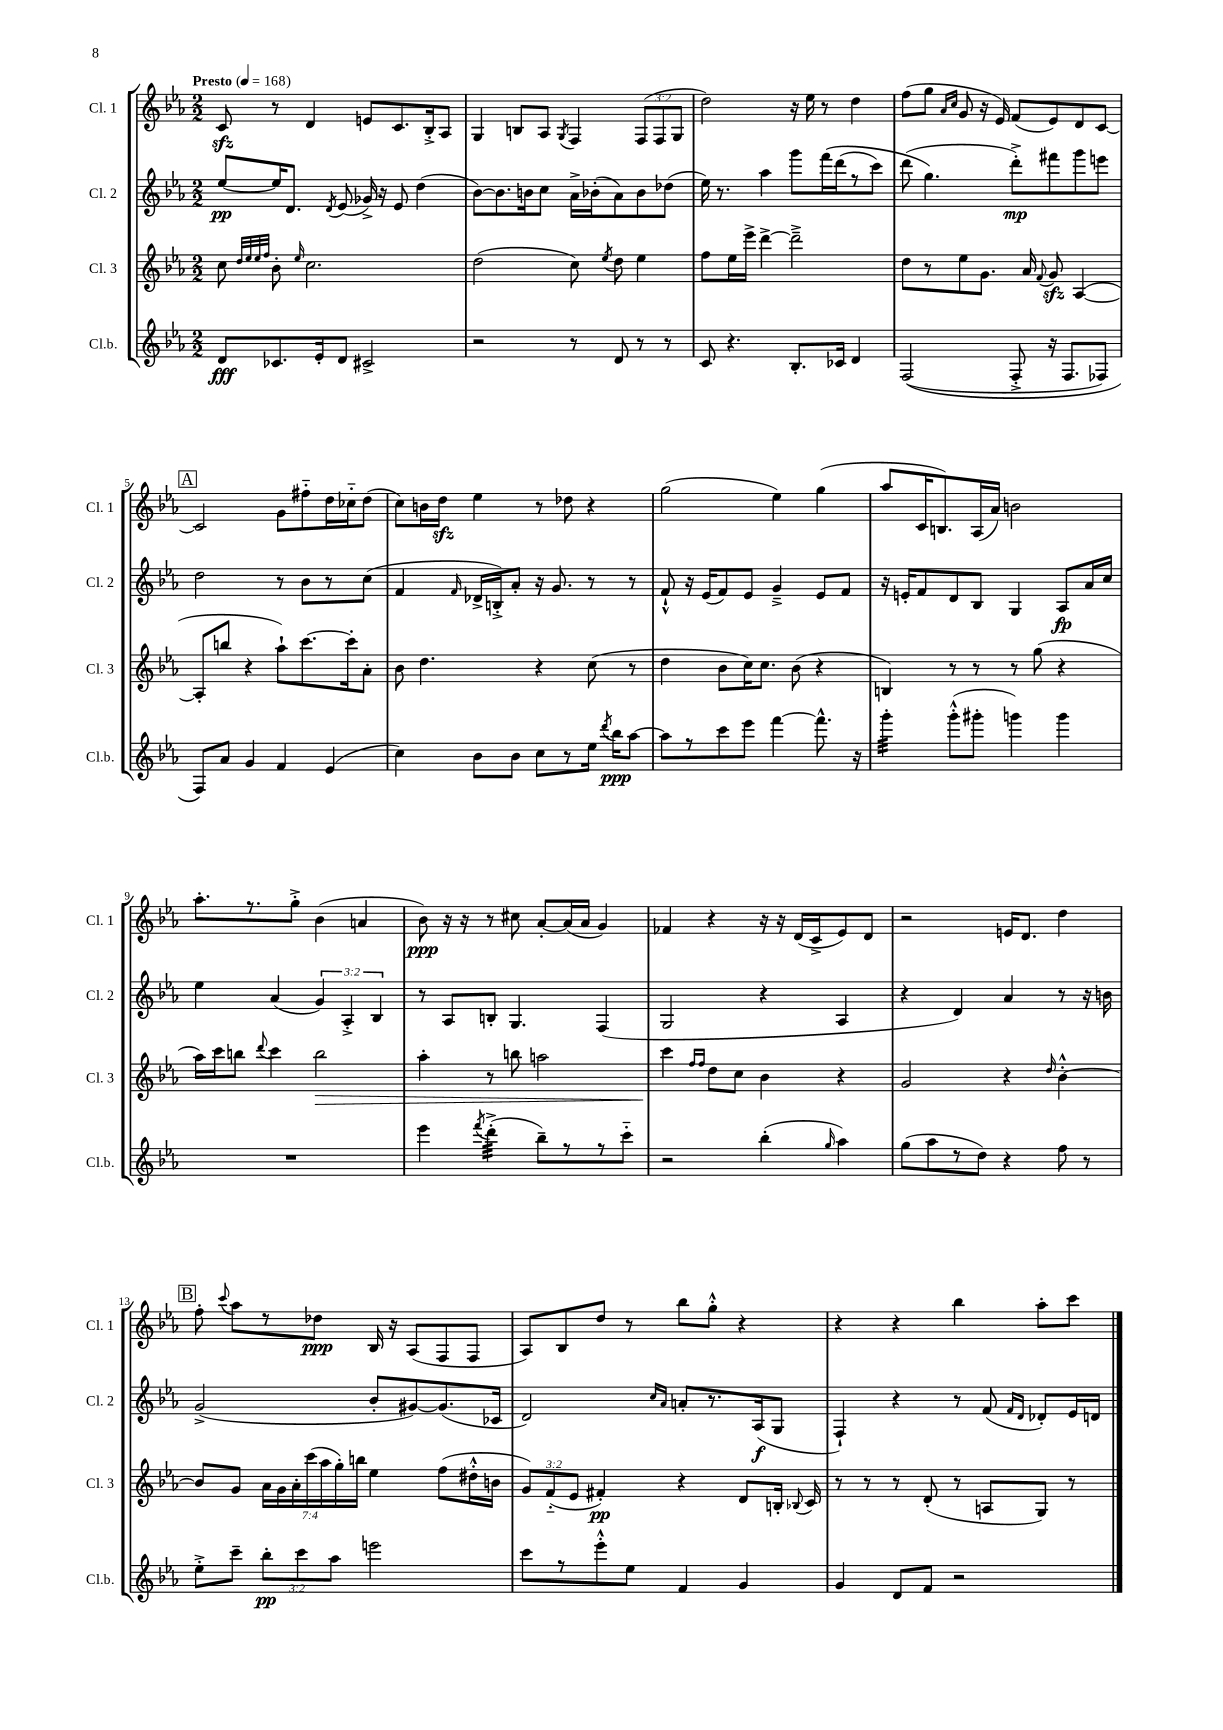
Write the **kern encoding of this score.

**kern	**kern	**kern	**kern
*staff4	*staff3	*staff2	*staff1
*clefG2	*clefG2	*clefG2	*clefG2
*k[b-e-a-]	*k[b-e-a-]	*k[b-e-a-]	*k[b-e-a-]
*M2/2	*M2/2	*M2/2	*M2/2
*MM168	*MM168	*MM168	*MM168
8d	8cc	[8ee-	8c
.	32qqdd	.	.
.	32qqee-	.	.
.	32qqee-	.	.
.	32qqff	.	.
8.c-	8b-'	16ee-]	8r
.	.	8.d	.
.	16qqee-	.	.
.	2.cc	.	4d
16e-'	.	.	.
.	.	8qd	.
8d	.	(8e-	.
2c#^	.	16g-^)	8e
.	.	16r	.
.	.	8e-	8.c
.	.	(4dd	.
.	.	.	16B-'^
.	.	.	8A-
=	=	=	=
2r	(2dd	[8b-)	4G
.	.	8.b-]	.
.	.	.	8B
.	.	16b	.
.	.	8cc	8A-
.	.	.	8qG
8r	8cc)	16a-^	4F
.	.	(16b-'	.
.	8qee-	.	.
8d	8dd	8a-)	.
8r	4ee-	8b-	(12F
.	.	.	12F
8r	.	(8dd-	.
.	.	.	12G
=	=	=	=
8c	8ff	16ee-)	2dd)
.	.	8.r	.
4.r	16ee-	.	.
.	16eee-^	.	.
.	[4ddd^	4aa-	.
8.B-'	2ddd~^]	8ggg	16r
.	.	.	16ee-
.	.	&(16fff	8r
16c-	.	(16ddd	.
4d	.	8r	4dd
.	.	8ccc)	.
=	=	=	=
&((2F	8dd	(8ddd	(8ff
.	8r	4.gg&)	8gg
.	.	.	16qqa-
.	.	.	16qqcc
.	8ee-	.	8g
.	8.g	.	16r
.	.	.	16e-)
8F'^	.	8ddd'^)	(8f
.	16a-	.	.
.	8qqf	.	.
16r	8g	8fff#	8e-)
8.F	.	.	.
.	([4A-	8ggg	8d
8F-)	.	8eee	[8c
=	=	=	=
8F&)	8A-']	2dd	2c]
8a-	8bb	.	.
4g	4r	.	.
4f	8aa-`)	8r	8g
.	[8.ccc	8b-	8ff#'~
(4e-	.	8r	16dd
.	16ccc']	.	16cc-'~
.	8a-'	(8cc	(8dd
=	=	=	=
4cc)	8b-	4f	8cc)
.	4.dd	.	16b
.	.	.	16dd
.	.	16qqf	.
8b-	.	16d-^	4ee-
.	.	16B'^)	.
8b-	.	8a-'	.
8cc	4r	16r	8r
.	.	8.g	.
8r	.	.	8dd-
16ee-	(8cc	8r	4r
8qddd	.	.	.
16bb-	.	.	.
[8aa-	8r	8r	.
=	=	=	=
8aa-]	4dd	8f`^^	(2gg
8r	.	16r	.
.	.	(16e-	.
8ccc	8b-	8f)	.
8eee-	16cc)	8e-	.
.	8.cc	.	.
[4fff	.	4g~^	4ee-)
.	(8b-	.	.
8.fff^^]	4r	8e-	(4gg
.	.	8f	.
16r	.	.	.
=	=	=	=
4ggg'	4B)	16r	8aa-
.	.	16e'	.
.	.	8f	16c
.	.	.	8.B)
(8ggg'^^	8r	8d	.
8ggg#'	8r	8B-	(16A-
.	.	.	16a-)
4ggg)	8r	4G	2b
.	(8gg	.	.
4ggg	4r	8A-	.
.	.	16a-	.
.	.	16cc	.
=	=	=	=
1r	16aa-)	4ee-	8.aa-'
.	16ccc	.	.
.	8bb	.	.
.	.	.	8.r
.	8qqddd	.	.
.	4ccc	(4a-	.
.	.	.	8gg'^
.	2bb	6g)	(4b-
.	.	6A-'^	.
.	.	.	4a
.	.	6B-	.
=	=	=	=
4eee-	4aa-'	8r	8b-)
.	.	8A-	16r
.	.	.	16r
8qfff	.	.	.
(4ddd'^	8r	8B'	8r
.	8bb	4.G	8cc#
8bb-~)	2aa	.	[8a-'
8r	.	.	(16a-]
.	.	.	16a-
8r	.	(4F	4g)
8ccc'~	.	.	.
=	=	=	=
2r	4ccc	2G	4f-
.	16qqff	.	.
.	16qqff	.	.
.	8dd	.	4r
.	8cc	.	.
(4bb-'	4b-	4r	16r
.	.	.	16r
.	.	.	(16d
.	.	.	16c^
16qqgg	.	.	.
4aa-)	4r	4A-	8e-)
.	.	.	8d
=	=	=	=
(8gg	2g	4r	2r
8aa-	.	.	.
8r	.	4d)	.
8dd)	.	.	.
4r	4r	4a-	16e
.	.	.	8.d
.	16qqdd	.	.
8ff	[4b-'^^	8r	4dd
8r	.	16r	.
.	.	16b	.
=	=	=	=
8ee-'^	8b-]	(2g^	8ff'
.	.	.	8qqccc
8ccc~	8g	.	8aa-
12bb-'	28a-	.	8r
.	28g	.	.
.	28a-'	.	.
12ccc	.	.	.
.	(28ccc	.	.
.	.	.	8dd-
.	28aa-	.	.
12aa-	.	.	.
.	28gg')	.	.
.	28bb	.	.
2eee	4ee-	8b-'	16B-
.	.	.	16r
.	.	[8g#)	(8A-
.	(8ff	(8.g#]	8F
.	16dd#'^^	.	8F
.	16b	16c-	.
=	=	=	=
8ccc	12g)	2d)	8A-)
.	(12f'~	.	.
8r	.	.	8B-
.	12e-	.	.
8eee-'^^	4f#')	.	8dd
8ee-	.	.	8r
.	.	16qqcc	.
.	.	16qqa-	.
4f	4r	8a'	8bb-
.	.	8.r	8gg'^^
4g	8d	.	4r
.	.	(16A-	.
.	16B'	8G	.
.	8qqB-	.	.
.	16c	.	.
=	=	=	=
4g	8r	4F`)	4r
.	8r	.	.
8d	8r	4r	4r
8f	(8d'	.	.
2r	8r	8r	4bb-
.	8A	(8f	.
.	.	16qqf	.
.	.	16qqd	.
.	8G)	8d-')	8aa-'
.	8r	16e-	8ccc
.	.	16d	.
==	==	==	==
*-	*-	*-	*-
